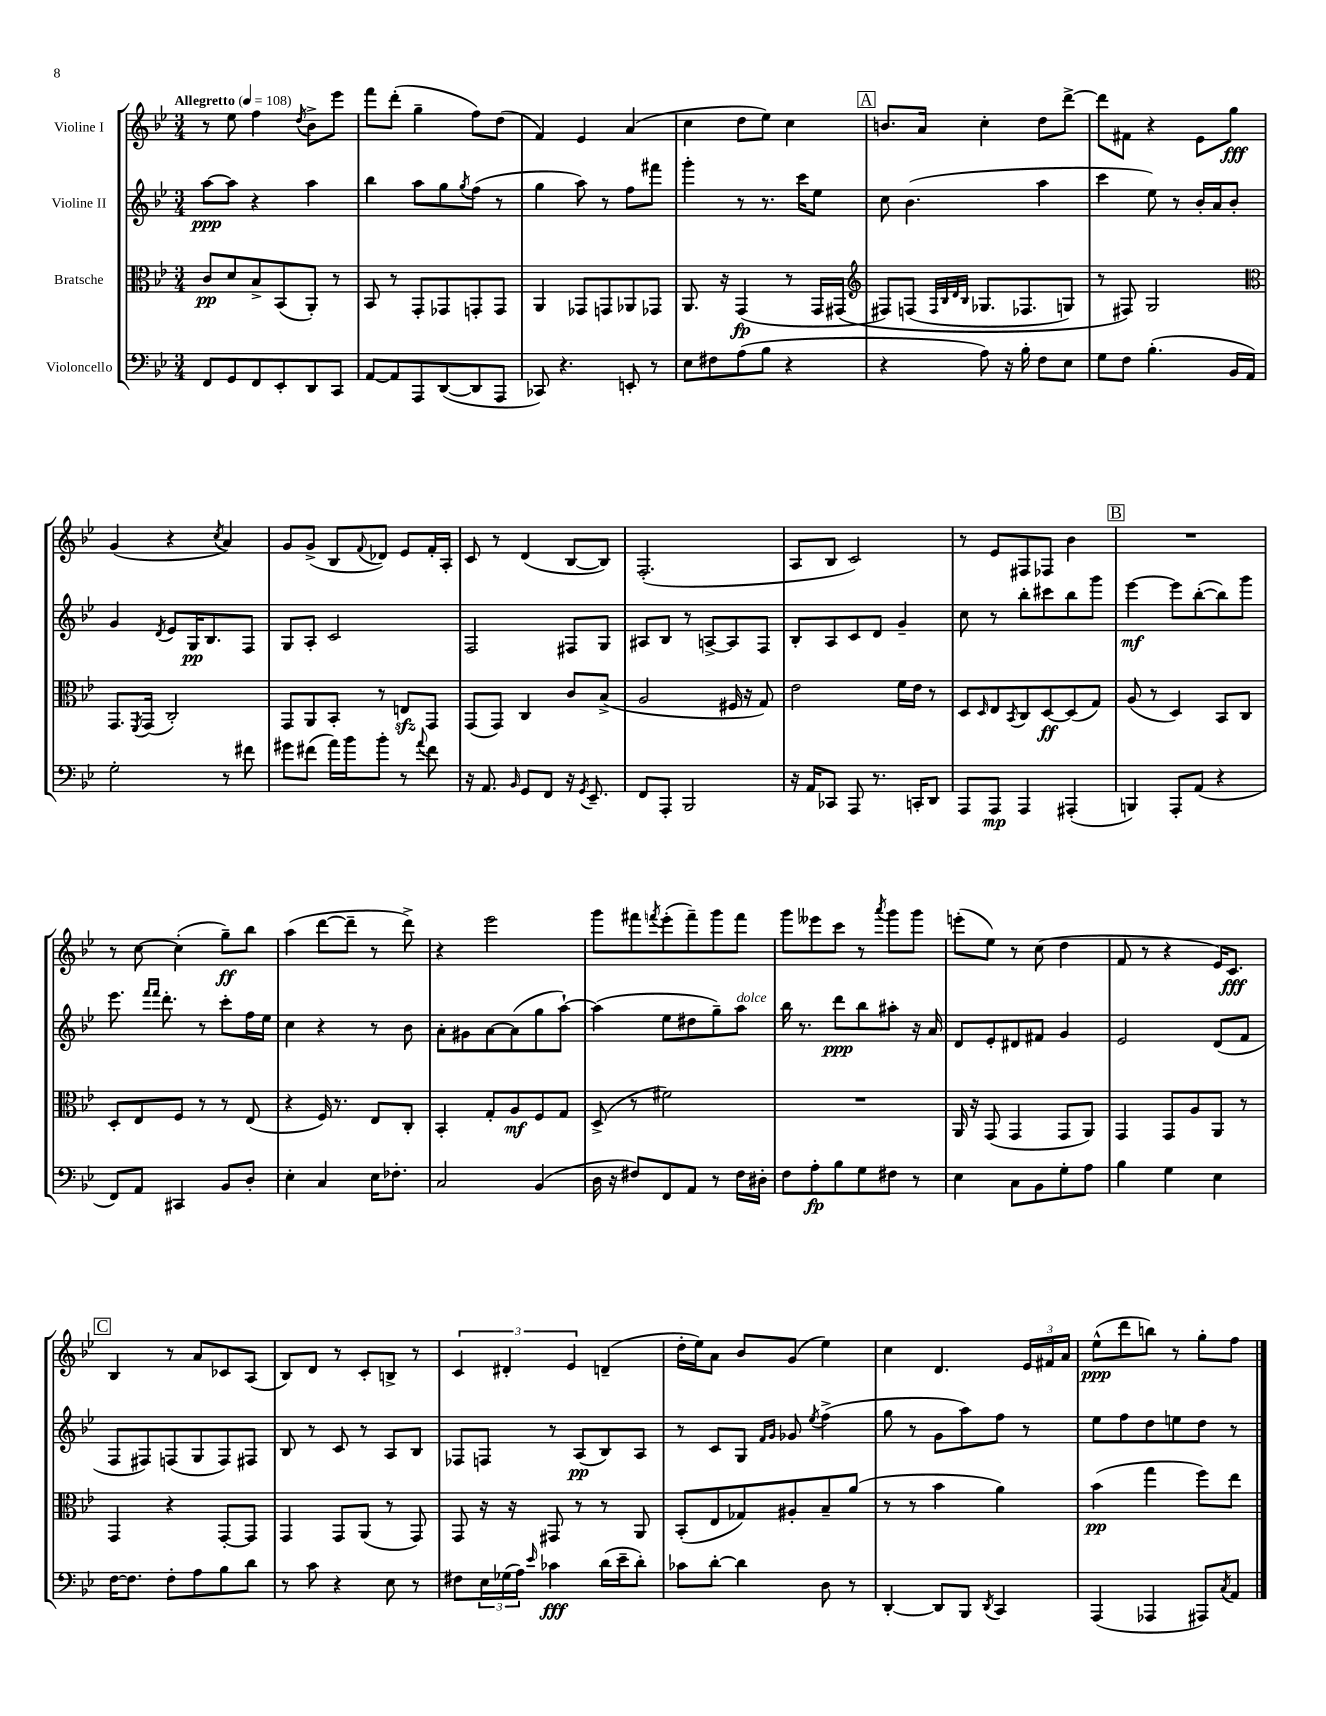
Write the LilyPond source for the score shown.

<<
\new StaffGroup <<
\new Staff = "s0" \with { instrumentName = "Violine I" } {
    \clef treble \key bes \major \numericTimeSignature \time 3/4 \tempo "Allegretto" 4 = 108
    r8 ees''8 f''4 \acciaccatura { d''8 } bes'8-> ees'''8 |
    f'''8 d'''8-.( g''4-- f''8) d''8( |
    f'4) ees'4 a'4( |
    c''4 d''8 ees''8) c''4 |
    \mark \markup { \box "A" } b'8. a'16 c''4-. d''8 d'''8~-> |
    d'''8 fis'8 r4 ees'8 g''8\fff |
    g'4( r4 \acciaccatura { c''8 } a'4) |
    g'8 g'8->( bes8 \appoggiatura { f'8 } des'8) ees'8 f'16-. a16-. |
    c'8 r8 d'4( bes8~ bes8) |
    f2.-.( |
    a8 bes8 c'2) |
    r8 ees'8 fis8 fes8 bes'4 |
    \mark \markup { \box "B" } R2. |
    r8 c''8~ c''4-.( g''8--\ff) bes''8 |
    a''4( d'''8~ d'''8-- r8 d'''8->) |
    r4 ees'''2 |
    g'''8 fis'''8 \acciaccatura { f'''8 } ees'''8-.( f'''8--) g'''8 f'''8 |
    g'''8 eeses'''8 c'''8 r8 \acciaccatura { a'''8 } g'''8 g'''8 |
    e'''8-.( ees''8) r8 c''8( d''4 |
    f'8 r8 r4 ees'16) c'8.\fff |
    \mark \markup { \box "C" } bes4 r8 a'8 ces'8 a8( |
    bes8) d'8 r8 c'8-. b8-> r8 |
    \tuplet 3/2 { c'4 dis'4-. ees'4 } d'4--( |
    d''16-. ees''16) a'8 bes'8 g'8( ees''4) |
    c''4 d'4. \tuplet 3/2 { ees'16 fis'16 a'16 } |
    ees''8-^\ppp( d'''8 b''8) r8 g''8-. f''8 \bar "|." |
}
\new Staff = "s1" \with { instrumentName = "Violine II" } {
    \clef treble \key bes \major \numericTimeSignature \time 3/4
    a''8~\ppp a''8 r4 a''4 |
    bes''4 a''8 g''8 \acciaccatura { g''8 } f''8( r8 |
    g''4 a''8) r8 f''8 fis'''8 |
    g'''4-. r8 r8. c'''16 ees''8 |
    \mark \markup { \box "A" } c''8 bes'4.( a''4 |
    c'''4 ees''8) r8 bes'16-. a'16 bes'8-. |
    g'4 \acciaccatura { d'8 } ees'8 g16\pp bes8. f8 |
    g8 a8-. c'2 |
    f2 fis8 g8 |
    ais8 bes8 r8 a8~-> a8 f8 |
    bes8-. a8 c'8 d'8 g'4-- |
    c''8 r8 bes''8-. cis'''8 bes''8 g'''8 |
    \mark \markup { \box "B" } ees'''4~\mf ees'''8 bes''8~-.( bes''8) g'''8 |
    ees'''8. \grace { f'''16 f'''16 } d'''8.-. r8 c'''8-. f''16 ees''16 |
    c''4 r4 r8 bes'8 |
    a'8-. gis'8 a'8~ a'8( g''8 a''8~-!) |
    a''4( ees''8 dis''8 g''8--) a''8^\markup { \italic "dolce" } |
    bes''16 r8. d'''8\ppp bes''8 ais''8-. r16 a'16 |
    d'8 ees'8-. dis'8 fis'8 g'4 |
    ees'2 d'8( f'8 |
    \mark \markup { \box "C" } f8 fis8) f8( g8 f8) fis8 |
    bes8 r8 c'8 r8 a8 bes8 |
    fes8 f8 r8 a8\pp( bes8) a8 |
    r8 c'8 g8 \grace { f'16 g'16 } ges'8 \acciaccatura { ees''8 } f''4->( |
    g''8 r8 g'8 a''8) f''8 r8 |
    ees''8 f''8 d''8 e''8 d''8 r8 \bar "|." |
}
\new Staff = "s2" \with { instrumentName = "Bratsche" } {
    \clef alto \key bes \major \numericTimeSignature \time 3/4
    c'8\pp d'8 bes8-> bes,8( a,8-.) r8 |
    bes,8 r8 g,8-. ges,8 g,8-. g,8 |
    a,4 ges,8 g,8 aes,8 ges,8 |
    a,8. r16 g,4\fp( r8 g,16 gis,16\( |
    \mark \markup { \box "A" } \clef treble fis8) f8( \grace { f32 bes32 d'32 bes32 } ges8. fes8. g8) |
    r8 fis8\) g2 |
    \clef alto g,8. \acciaccatura { f,8 } g,16( c2-.) |
    g,8 a,8 bes,8-. r8 e8\sfz g,8 |
    g,8( g,8) c4 c'8 bes8->( |
    a2 fis16 r16 g8) |
    ees'2 f'16 ees'16 r8 |
    d8 \grace { d16 } ees8 \acciaccatura { bes,8 } c8 d8~\ff d8( g8) |
    \mark \markup { \box "B" } a8( r8 d4) bes,8 c8 |
    d8-. ees8 f8 r8 r8 ees8( |
    r4 f16) r8. ees8 c8-. |
    bes,4-. g8-. a8\mf f8 g8 |
    d8->( r8 fis'2) |
    R2. |
    a,16 r16 g,8( g,4 g,8 a,8) |
    g,4 g,8 a8 a,8 r8 |
    \mark \markup { \box "C" } g,4 r4 g,8~-. g,8 |
    g,4 g,8 a,8( r8 g,8) |
    g,8 r16 r16 gis,8 r8 r8 a,8 |
    bes,8-.( ees8 ges8) ais8-. bes8-- a'8( |
    r8 r8 bes'4 a'4) |
    bes'4\pp( g''4 f''8) ees''8 \bar "|." |
}
\new Staff = "s3" \with { instrumentName = "Violoncello" } {
    \clef bass \key bes \major \numericTimeSignature \time 3/4
    f,8 g,8 f,8 ees,8-. d,8 c,8 |
    a,8~ a,8 a,,8 d,8~( d,8 a,,8 |
    ces,8) r4. e,8-. r8 |
    ees8 fis8 a8( bes8 r4 |
    \mark \markup { \box "A" } r4 a8) r16 bes16-. f8 ees8 |
    g8 f8 bes4.-.( bes,16 a,16) |
    g2-. r8 fis'8 |
    gis'8 fis'8( a'16) bes'16 bes'8-. r8 \appoggiatura { a'8 } fis'8 |
    r16 a,8. \grace { bes,16 } g,8 f,8 r16 \acciaccatura { g,8 } ees,8.-- |
    f,8 a,,8-. bes,,2 |
    r16 a,16 ces,8 a,,8 r8. c,16-. d,8 |
    a,,8 a,,8\mp a,,4 ais,,4-.( |
    \mark \markup { \box "B" } b,,4) a,,8-. a,8( r4 |
    f,8) a,8 cis,4 bes,8 d8-. |
    ees4-. c4 ees16 fes8.-. |
    c2 bes,4( |
    d16 r16 fis8) f,8 a,8 r8 fis16 dis16-. |
    f8 a8-.\fp bes8 g8 fis8 r8 |
    ees4 c8 bes,8 g8-. a8 |
    bes4 g4 ees4 |
    \mark \markup { \box "C" } f16~ f8. f8-. a8 bes8 d'8 |
    r8 c'8 r4 ees8 r8 |
    fis8 \tuplet 3/2 { ees16 ges16( a16) } \grace { ees'16 } ces'4\fff d'16( ees'16-- d'8-.) |
    ces'8 d'8~-. d'4 d8 r8 |
    d,4~-. d,8 bes,,8 \acciaccatura { d,8 } c,4 |
    a,,4( aes,,4 ais,,8) \acciaccatura { c8 } a,8 \bar "|." |
}
>>
>>
\layout { \context { \Score \remove "Bar_number_engraver" } }
